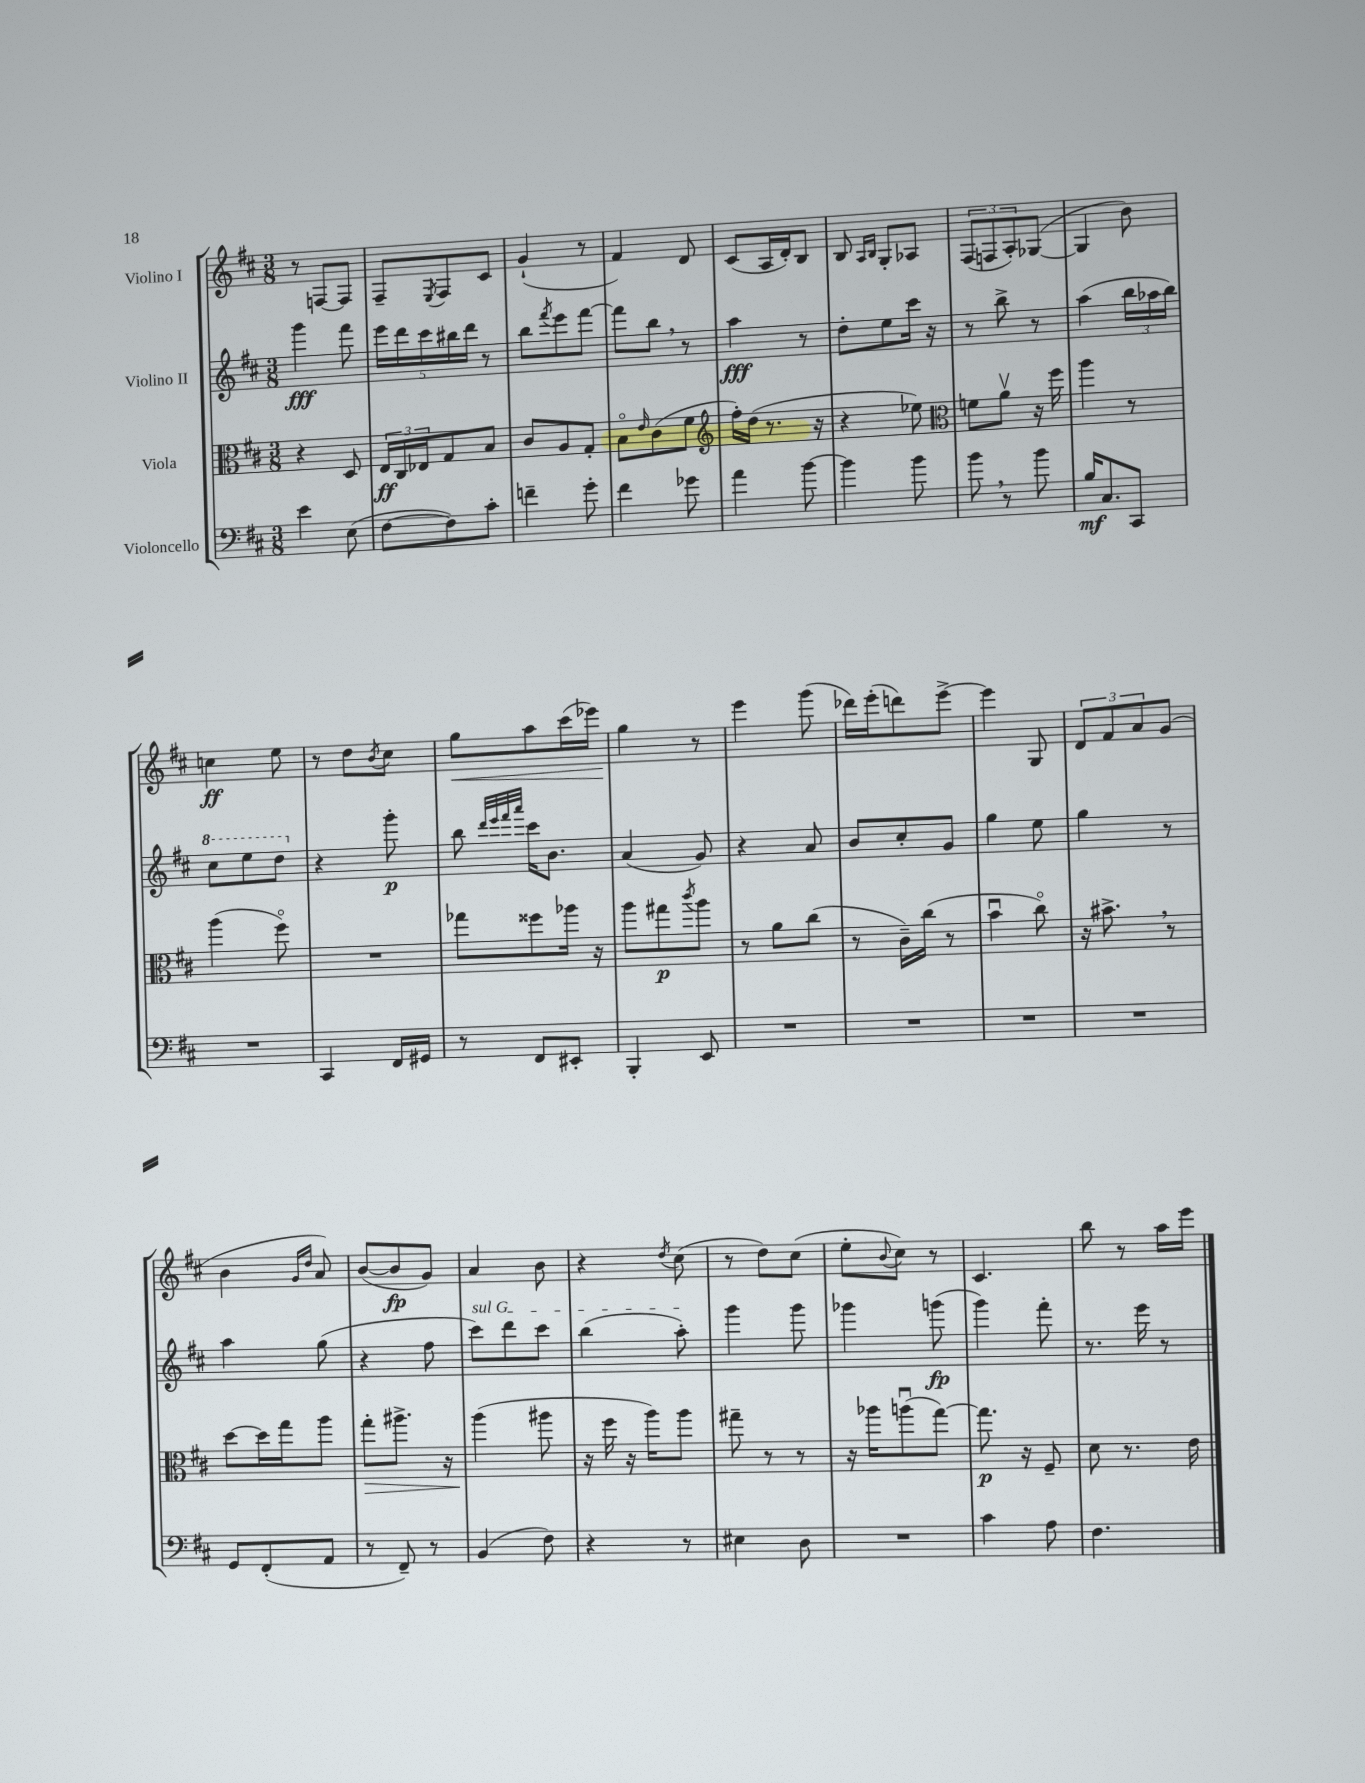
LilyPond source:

<<
\new StaffGroup <<
\new Staff = "s0" \with { instrumentName = "Violino I" } {
    \clef treble \key d \major \numericTimeSignature \time 3/8
    r8 f8~ f8 |
    fis8-- \acciaccatura { e8 } fis8 cis'8 |
    g'4-!( r8 |
    fis'4) d'8 |
    cis'8( a16 d'16-.) b8 |
    b8 \grace { a16 b16 } g8-. aes8 |
    \tuplet 3/2 { fis8( f8 a8-.) } ges8~( |
    ges4 b'8) |
    c''4\ff e''8 |
    r8 d''8 \acciaccatura { b'8 } cis''8 |
    g''8\< a''8 cis'''16( ees'''16) |
    g''4\! r8 |
    e'''4 g'''8( |
    des'''16) e'''16-.( d'''8) e'''8~-> |
    e'''4 g8 |
    \tuplet 3/2 { d'8 fis'8 a'8 } g'8( |
    b'4 \grace { g'16 d''16 } a'8) |
    b'8~( b'8\fp g'8) |
    a'4 b'8 |
    r4 \acciaccatura { d''8 } cis''8( |
    r8 d''8) cis''8( |
    e''8-. \appoggiatura { b'8 } cis''8) r8 |
    cis'4. |
    b''8 r8 a''16 e'''16 \bar "|." |
}
\new Staff = "s1" \with { instrumentName = "Violino II" } {
    \clef treble \key d \major \numericTimeSignature \time 3/8
    g'''4\fff fis'''8 |
    \tuplet 5/4 { e'''16 d'''16 cis'''16 bis''16 d'''16 } r8 |
    b''8 \acciaccatura { fis'''8 } e'''8 fis'''8~ |
    fis'''8 b''8 \breathe r8 |
    a''4\fff r8 |
    d''8-. e''8 cis'''16 r16 |
    r8 b''8-> r8 |
    a''4( \tuplet 3/2 { b''16 aes''16 b''16) } |
    \ottava #1 cis'''8 e'''8 d'''8 \ottava #0 |
    r4 g'''8-.\p |
    b''8 \grace { d'''32 e'''32 fis'''32 a'''32 } cis'''16 b'8. |
    a'4( g'8) |
    r4 a'8 |
    b'8 cis''8-. g'8 |
    g''4 e''8 |
    g''4 r8 |
    a''4 g''8( |
    r4 fis''8 |
    \once \override TextSpanner.bound-details.left.text = \markup { \italic "sul G" } cis'''8\startTextSpan) d'''8 cis'''8 |
    b''4( a''8-.\stopTextSpan) |
    g'''4 g'''8 |
    ges'''4 g'''8\fp( |
    g'''4) fis'''8-. |
    r8. e'''16 r8 \bar "|." |
}
\new Staff = "s2" \with { instrumentName = "Viola" } {
    \clef alto \key d \major \numericTimeSignature \time 3/8
    r4 d8 |
    \tuplet 3/2 { e16\ff cis16 ees16 } g8 b8 |
    cis'8 a8 g8-. |
    b8\flageolet \grace { e'16 } cis'8( fis'8 |
    \clef treble fis''16-.) d''16( r8. r16 |
    r4 ees''8) |
    \clef alto f'8 a'8\upbow r16 fis''16 |
    a''4 r8 |
    a''4( fis''8\flageolet) |
    R4. |
    ges''8 fisis''8 aes''16 r16 |
    a''8 gis''8\p \acciaccatura { cis'''8 } a''8 |
    r8 a'8 cis''8( |
    r8 cis'16--) cis''16( r8 |
    b'4\downbow cis''8\flageolet) |
    r16 bis'8.-> \breathe r8 |
    d''8~ d''16 g''16 a''8 |
    g''8-.\> ais''8.-> r16 |
    a''4\!( ais''8 |
    r16 fis''16 r16 a''16) a''8 |
    gis''8-- r8 r8 |
    r16 aes''16 a''8\downbow( g''8~) |
    g''8.\p r16 fis8-- |
    d'8 r8. e'16 \bar "|." |
}
\new Staff = "s3" \with { instrumentName = "Violoncello" } {
    \clef bass \key d \major \numericTimeSignature \time 3/8
    e'4 e8( |
    fis8~ fis8) cis'8-. |
    f'4-- g'8-. |
    fis'4 ges'8 |
    a'4 b'8~ |
    b'4 b'8 |
    b'8 \breathe r8 b'8 |
    b16\mf cis8. cis,8 |
    R4. |
    cis,4 fis,16 gis,16 |
    r8 fis,8 eis,8-. |
    b,,4-. e,8 |
    R4. |
    R4. |
    R4. |
    R4. |
    g,8 fis,8-.( a,8 |
    r8 fis,8--) r8 |
    b,4( fis8) |
    r4 r8 |
    eis4 d8 |
    R4. |
    cis'4 a8 |
    fis4. \bar "|." |
}
>>
>>
\layout { \context { \Score \remove "Bar_number_engraver" } }
